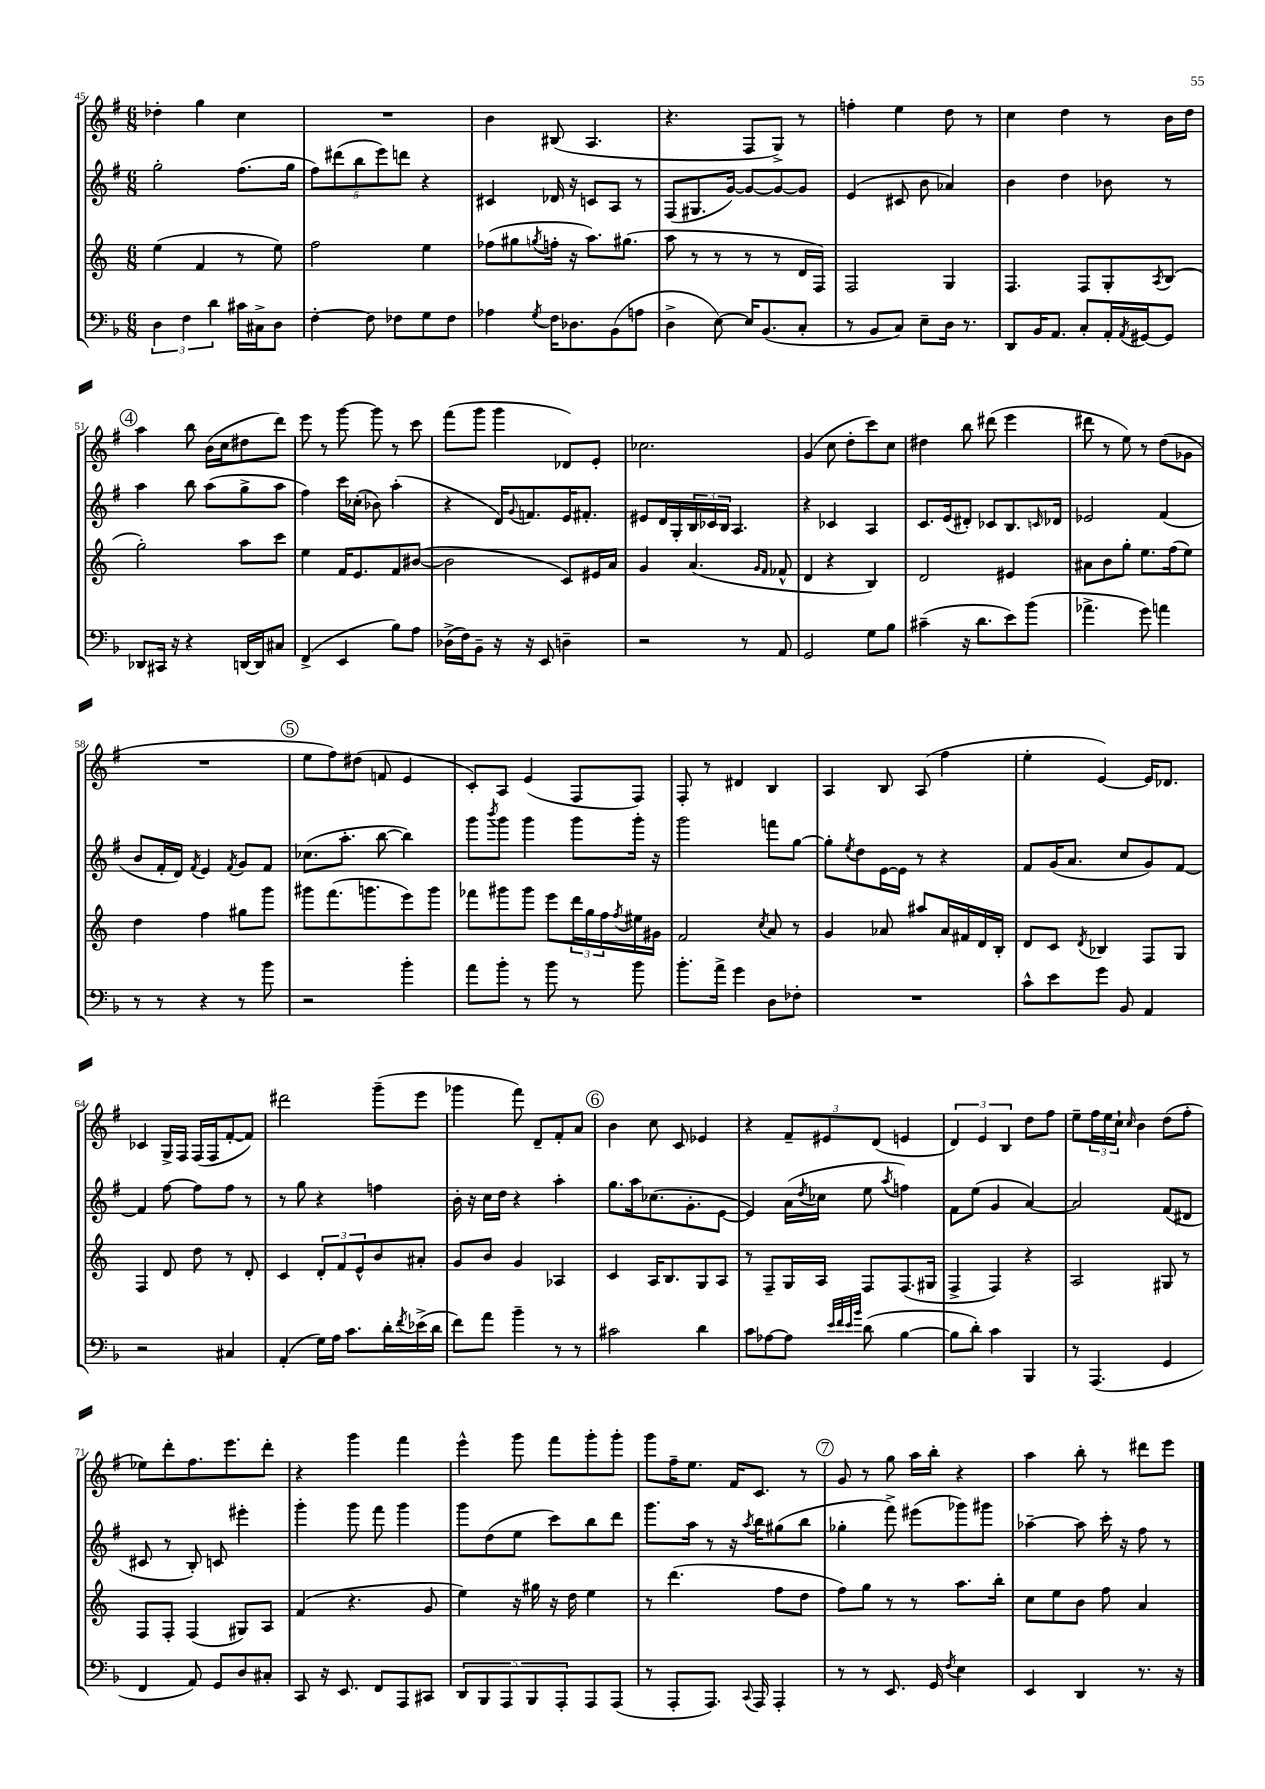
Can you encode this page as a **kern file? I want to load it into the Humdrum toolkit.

**kern	**kern	**kern	**kern
*staff4	*staff3	*staff2	*staff1
*clefF4	*clefG2	*clefG2	*clefG2
*k[b-]	*k[]	*k[f#]	*k[f#]
*M6/8	*M6/8	*M6/8	*M6/8
6D\	(4ee\	2gg'\	4dd-'\
6F\	.	.	.
.	4f/	.	4gg\
6d\	.	.	.
16c#\LL	8r	(8.ff#\L	4cc\
16C#^\J	.	.	.
8D\J	8ee\)	.	.
.	.	16gg\Jk	.
=	=	=	=
[4F'\	2ff\	10ff#\L)	2.r
.	.	(10ddd#\	.
.	.	10bb\	.
8F\]	.	.	.
.	.	10eee\)	.
8F-\L	.	.	.
.	.	10ddd\J	.
8G\	4ee\	4r	.
8F-\J	.	.	.
=	=	=	=
4A-\	(8ff-\L	4c#/	4b\
.	8gg#\	.	.
8qG/	8qgg/	.	.
16F\LK	16ff'\Jk	16d-/	(8B#/
8.D-\	16r	16r	.
.	8.aa\L)	8c/L	4.A/
(8BB-\	.	8A/J	.
.	(8.gg#\J	.	.
8A\J	.	8r	.
=	=	=	=
4D^\	8aa\	(8F#/L	4.r
.	8r	8.G#/	.
[8E\)	8r	.	.
.	.	[16g/Jk)	.
16E/]LK	8r	8g/_L	8F#/L
(8.BB-/	.	.	.
.	8r	8g/_	8G^/J)
8C'/J	16d/LL	8g/]J	8r
.	16F/JJ)	.	.
=	=	=	=
8r	2F/	(4e/	4ff'\
8BB-/L	.	.	.
8C/J)	.	8c#/	4ee\
8E~\L	.	8b\	.
16D\Jk	4G/	4a-/)	8dd\
8.r	.	.	.
.	.	.	8r
=	=	=	=
8DD/L	4.F/	4b\	4cc\
16BB-/K	.	.	.
8.AA/J	.	.	.
.	.	4dd\	4dd\
8C'/L	8F/L	.	.
16AA'/L	8G'/	8b-\	8r
8qAA/	.	.	.
[16GG#/J	.	.	.
.	8qA/	.	.
8GG#/]J	(8B/J	8r	16b\LL
.	.	.	16dd\JJ
=	=	=	=
8DD-/L	2gg'\)	4aa\	4aa\
16CC#/Jk	.	.	.
16r	.	.	.
4r	.	8bb\	8bb\
.	.	(8aa\L	(16b\LL
.	.	.	16cc\J
[16DD/LL	8aa\L	8gg^\	8dd#\
16DD/]J	.	.	.
8C#/J	8ccc\J	8aa\J	8ddd\J)
=	=	=	=
(4FF^/	4ee\	4ff#\)	8eee\
.	.	.	8r
4EE/	16f/LK	16ccc\LL	[8ggg\
.	8.e/	(16cc-'\JJ	.
.	.	8b-\)	8ggg\]
8B-\L)	8f/	(4aa'\	8r
8A\J	([8b#/J	.	8ccc\
=	=	=	=
(16D-^\LL	2b#\]	4r	(8fff#\L
16F\J)	.	.	.
8BB-~\J	.	.	8ggg\J
16r	.	16d/LK)	4ggg\
.	.	8qqg/	.
16r	.	8.f/	.
8EE/	.	.	.
4D~\	8c/L)	16e/K	8d-/L)
.	.	8.f#'/J	.
.	16e#/L	.	8e'/J
.	16a/JJ	.	.
=	=	=	=
2r	4g/	8e#/L	2.cc-\
.	.	16d/L	.
.	.	16G'/	.
.	(4.a/	24B/	.
.	.	24c-/	.
.	.	24B/JJ	.
.	.	4.A/	.
8r	.	.	.
.	16qqg/LL	.	.
.	16qqf/JJ	.	.
8AA/	8f-^^/	.	.
=	=	=	=
2GG/	4d/	4r	(4g/
.	4r	4c-/	8cc\
.	.	.	8dd'\L
8G\L	4B/)	4A/	8ccc\)
8B-\J	.	.	8cc\J
=	=	=	=
(4c#~\	2d/	8.c/L	4dd#\
.	.	(16e/k	.
16r	.	8d#'/J)	8bb\
8.d\L	.	.	.
.	.	8c-/L	(8ddd#\
8e\)	4e#/	8.B/	4eee\
(8b-\J	.	.	.
.	.	16qqc/	.
.	.	16d-/Jk	.
=	=	=	=
4.a-^\	8a#\L	2e-/	8ddd#\
.	8b\	.	8r
.	8gg'\J	.	8ee\)
8g\)	8.ee\L	.	8r
4a\	.	(4f#/	(8dd\L
.	(16ff\k	.	.
.	8ee\J)	.	8g-\J
=	=	=	=
8r	4dd\	8b/L	2.r
8r	.	16f#'/L	.
.	.	16d/JJ)	.
.	.	8qf#/	.
4r	4ff\	4e/	.
.	.	8qf#/	.
8r	8gg#\L	8g/L	.
8b-\	8ggg\J	8f#/J	.
=	=	=	=
2r	8ggg#\L	(8.cc-\L	8ee\L
.	(8.fff\	.	8ff#\)
.	.	8.aa'\J	.
.	.	.	(8dd#\J
.	8.ggg\	.	.
.	.	[8bb\	8f/
4b-'\	8eee\)	4bb\])	4e/
.	8ggg\J	.	.
=	=	=	=
8a\L	8fff-\L	8ggg\L	8c'/L)
.	.	8qbbb/	.
8b-'\J	8ggg#\	8ggg\J	8A/J
8r	8ggg#\J	4ggg\	(4e/
8b-\	8eee\L	.	.
8r	24ddd\L	8ggg\L	8F#/L
.	24gg\	.	.
.	24ff\	.	.
.	8qff/	.	.
8b-\	16ee#\	16ggg'\Jk	8F#/J)
.	16g#\JJ	16r	.
=	=	=	=
8.b-'\L	2f/	2ggg\	8F#'/
.	.	.	8r
16a^\Jk	.	.	.
4g\	.	.	4d#/
.	8qcc/	.	.
8D\L	8a/	8fff\L	4B/
8F-'\J	8r	[8gg\J	.
=	=	=	=
2.r	4g/	8gg'\]L	4A/
.	.	8qee/	.
.	.	8dd\	.
.	8a-/	[16e\L	8B/
.	.	16e\]JJ	.
.	8aa#/L	8r	(8A/
.	16a-/L	4r	4ff#\
.	16f#/	.	.
.	16d/	.	.
.	16B'/JJ	.	.
=	=	=	=
8c^^\L	8d/L	8f#/L	4ee'\
8e\	8c/J	(16g/K	.
.	.	8.a/J	.
.	8qd/	.	.
8g\J	4B-/	.	[4e/)
8BB-/	.	8cc/L	.
4AA/	8F/L	8g/)	16e/]LK
.	.	.	8.d-/J
.	8G/J	[8f#/J	.
=	=	=	=
2r	4F/	4f#/]	4c-/
.	8d/	[8ff#\	16G^/LL
.	.	.	16F#/JJ
.	8dd\	8ff#\]L	(16F#/LL
.	.	.	16F#/J
4C#/	8r	8ff#\J	[8f#'/
.	8d'/	8r	8f#/]J)
=	=	=	=
(4AA'/	4c/	8r	2ddd#\
.	.	8gg\	.
16G\LL)	12d'/L	4r	.
16A\JJ	.	.	.
.	12f/	.	.
8.c\L	.	.	.
.	12e^^/	.	.
.	8b/	4ff\	(8ggg~\L
16d'\L	.	.	.
8qf/	.	.	.
(16e-^\	8a#'/J	.	8eee\J
16d\JJ	.	.	.
=	=	=	=
8f\L)	8g/L	16b'\	4ggg-\
.	.	16r	.
8a\J	8b/J	16cc\LL	.
.	.	16dd\JJ	.
4b-~\	4g/	4r	8fff#\)
.	.	.	8d~/L
8r	4A-/	4aa'\	8f#'/
8r	.	.	8a/J
=	=	=	=
2c#\	4c/	8.gg\L	4b\
.	.	16aa\k	.
.	16A/LK	(8.cc-\	8cc\
.	8.B/	.	.
.	.	.	8c/
.	.	8.g'\	.
4d\	8G/	.	4e-/
.	8A/J	[8e\J	.
=	=	=	=
8c\L	8r	4e/])	4r
[8A-\	8F~/L	.	.
8A-\]J	16G/L	(16a\LL	12f#~/L
.	.	8qdd/	.
.	16A/JJ	16cc-\JJ	.
.	.	.	12e#/
32qqe/LLL	.	.	.
32qqf/	.	.	.
32qqe/	.	.	.
32qqb-/JJJ	.	.	.
(8d\	8F/L	8ee\	.
.	.	.	(12d/J
.	.	8qaa/	.
[4B-\	(8.F/	4ff\)	4e/
.	16G#/Jk	.	.
=	=	=	=
8B-\]L	4F^/	8f#\L	6d/)
8d'\J)	.	(8ee\J	.
.	.	.	6e/
4c\	4F/)	4g/	.
.	.	.	6B/
4BBB-/	4r	[4a/)	8dd\L
.	.	.	8ff#\J
=	=	=	=
8r	2A/	2a/]	8ee~\L
(4.AAA/	.	.	24ff#\L
.	.	.	24ee\
.	.	.	24cc`\JJ
.	.	.	16qqcc/
.	.	.	4b\
4GG/	8G#/	(8f#/L	(8dd\L
.	8r	8d#/J	8ff#'\J
=	=	=	=
4FF/	8F/L	8c#/	8ee-\L)
.	8F'/J	8r	8ddd'\
8AA/)	(4F/	8B'/)	8.ff#\
8GG/L	.	8c/	.
.	.	.	8.eee\
8D/	8G#/L)	4eee#'\	.
8C#'/J	8A/J	.	8ddd'\J
=	=	=	=
8CC/	(4f/	4ggg'\	4r
16r	.	.	.
8.EE/	.	.	.
.	4.r	8ggg\	4ggg\
8FF/L	.	8fff#\	.
8AAA/	.	4ggg\	4fff#\
8CC#/J	8g/	.	.
=	=	=	=
10DD/L	4ee\)	8ggg\L	4eee^^\
10BBB-/	.	.	.
.	.	(8dd\	.
10AAA/	.	.	.
.	16r	8ee\J	8ggg\
10BBB-/	.	.	.
.	16gg#\	.	.
.	16r	8ccc\L)	8fff#\L
10AAA'/	.	.	.
.	16dd\	.	.
8AAA/	4ee\	8bb\	8ggg'\
(8AAA/J	.	8ddd\J	8ggg'\J
=	=	=	=
8r	8r	8.ggg\L	8ggg\L
8AAA'/L	(4.ddd\	.	16ff#~\K
.	.	16aa\Jk	8.ee\J
8.AAA/J)	.	8r	.
.	.	16r	16f#/LK
8qqCC/	.	8qaa/	.
16AAA/	.	16bb\LK	8.c/J
4AAA'/	8ff\L	(8gg#\	.
.	8dd\J	8bb\J	8r
=	=	=	=
8r	8ff\L)	4gg-'\	8g/
8r	8gg\J	.	8r
8.EE/	8r	8fff#^\)	8gg\
.	8r	(8eee#\L	16aa\LL
16GG/	.	.	16bb'\JJ
8qF/	.	.	.
4E\	8.aa\L	8ggg-\)	4r
.	.	8ggg#\J	.
.	16bb'\Jk	.	.
=	=	=	=
4EE/	8cc\L	[4aa-~\	4aa\
.	8ee\	.	.
4DD/	8b\J	8aa-\]	8bb'\
.	8ff\	16ccc'\	8r
.	.	16r	.
8.r	4a/	8ff#\	8ddd#\L
.	.	8r	8eee\J
16r	.	.	.
==	==	==	==
*-	*-	*-	*-
